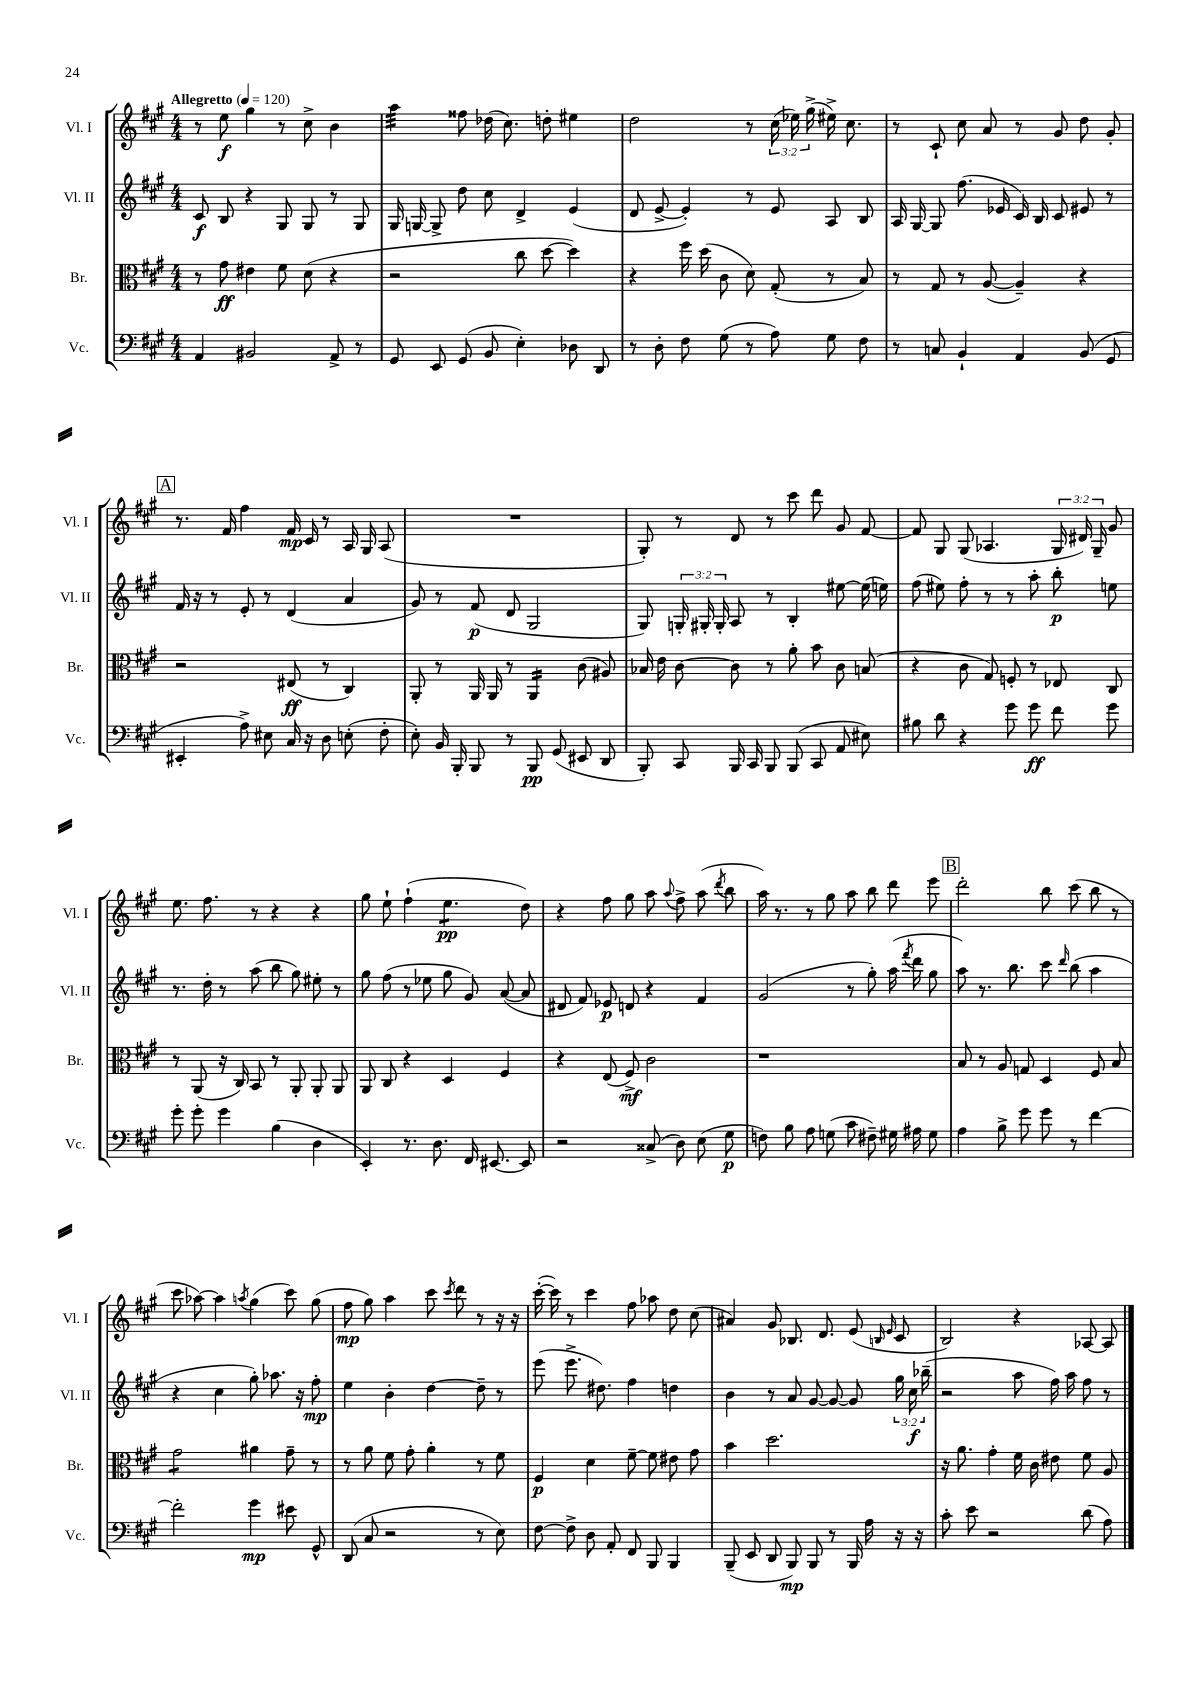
<<
\new StaffGroup <<
\new Staff = "s0" \with { instrumentName = "Vl. I" shortInstrumentName = "Vl. I" } {
    \clef treble \key a \major \numericTimeSignature \time 4/4 \override Staff.TupletNumber.text = #tuplet-number::calc-fraction-text \tempo "Allegretto" 4 = 120
    \autoBeamOff r8 e''8\f gis''4 r8 cis''8-> b'4 |
    a''4:32 fisis''8 des''16( cis''8.) d''8-. eis''4 |
    d''2 r8 \tuplet 3/2 { cis''16( ees''16) gis''16->( } eis''16->) cis''8. |
    r8 cis'8-! cis''8 a'8 r8 gis'8 d''8 gis'8-. |
    \mark \markup { \box "A" } r8. fis'16 fis''4 fis'16\mp cis'16 r8 a16 gis16 a8( |
    R1 |
    gis8-.) r8 d'8 r8 cis'''8 d'''8 gis'8 fis'8~ |
    fis'8 gis8 gis8( aes4. \tuplet 3/2 { gis16 dis'16) gis16-- } gis'8 |
    e''8. fis''8. r8 r4 r4 |
    gis''8 e''8-! fis''4-!( e''4.:8\pp d''8) |
    r4 fis''8 gis''8 a''8 \appoggiatura { a''8 } fis''8-> a''8( \acciaccatura { d'''8 } b''8 |
    a''16) r8. r8 gis''8 a''8 b''8 d'''8 e'''8 |
    \mark \markup { \box "B" } d'''2-. b''8 cis'''8( b''8 r8 |
    cis'''8 aes''8~) aes''4 \acciaccatura { a''8 } gis''4( cis'''8) gis''8( |
    fis''8\mp gis''8) a''4 cis'''8 \acciaccatura { cis'''8 } d'''8 r8 r16 r16 |
    cis'''16~-.( cis'''16) r8 cis'''4 fis''8 aes''8 d''8 cis''8( |
    ais'4) gis'8 bes8. d'8. e'8( \grace { b16 e'16 } cis'8 |
    b2) r4 aes8~ aes8 \bar "|." |
}
\new Staff = "s1" \with { instrumentName = "Vl. II" shortInstrumentName = "Vl. II" } {
    \clef treble \key a \major \numericTimeSignature \time 4/4 \override Staff.TupletNumber.text = #tuplet-number::calc-fraction-text
    \autoBeamOff cis'8\f b8 r4 gis8 gis8 r8 gis8 |
    gis16 g16~ g8-> d''8 cis''8 d'4-> e'4( |
    d'8 e'8~-> e'4-.) r8 e'8 a8 b8 |
    a16 gis16~ gis8 fis''8.( ees'16 cis'16) b16 cis'8 eis'8 r8 |
    \mark \markup { \box "A" } fis'16 r16 r8 e'8-. r8 d'4( a'4 |
    gis'8) r8 fis'8\p( d'8 gis2 |
    gis8) \tuplet 3/2 { g16-. gis16-. gis16-. } a8 r8 b4-. eis''8~ eis''16( e''16) |
    fis''8( eis''8) fis''8-. r8 r8 a''8-. b''8-.\p e''8 |
    r8. d''16-. r8 a''8( b''8 gis''8) eis''8-. r8 |
    gis''8 fis''8( r8 ees''8 gis''8 gis'8) a'8~( a'8 |
    dis'8 fis'8) ees'8\p d'8 r4 fis'4 |
    gis'2( r8 gis''8-.) a''16( \acciaccatura { fis'''8 } d'''16 gis''8 |
    \mark \markup { \box "B" } a''8) r8. b''8. cis'''8 \grace { d'''16 } b''8( a''4 |
    r4 cis''4 gis''8-.) aes''8. r16 fis''8-.\mp |
    e''4 b'4-. d''4~ d''8-- r8 |
    e'''8( e'''8.-> dis''8.) fis''4 d''4 |
    b'4 r8 a'8 gis'8~ gis'8~ gis'8 \tuplet 3/2 { gis''16 cis''16\f bes''16--( } |
    r2 a''8 fis''16) a''16 fis''8 r8 \bar "|." |
}
\new Staff = "s2" \with { instrumentName = "Br." shortInstrumentName = "Br." } {
    \clef alto \key a \major \numericTimeSignature \time 4/4
    \autoBeamOff r8 gis'8\ff eis'4 fis'8 d'8( r4 |
    r2 cis''8 d''8~ d''4) |
    r4 fis''16 d''16( cis'8 d'8) gis8-.( r8 b8) |
    r8 gis8 r8 a8~( a4--) r4 |
    \mark \markup { \box "A" } r2 eis8\ff( r8 cis4) |
    a,8-. r8 a,16 a,16 r8 a,4:16 cis'8( ais8) |
    bes16 e'16 cis'8~ cis'8 r8 a'8-. b'8 cis'8 b8( |
    r4 cis'8 gis8) f8-. r8 ees8 cis8 |
    r8 a,8( r16 cis16) b,8 r8 a,8-. a,8-. a,8 |
    a,8 cis8 r4 d4 fis4 |
    r4 e8( fis8->\mf) cis'2 |
    r1 |
    \mark \markup { \box "B" } b8 r8 a8 g8 d4 fis8 b8 |
    gis'2:8 ais'4 gis'8-- r8 |
    r8 a'8 fis'8 gis'8-. a'4-. r8 fis'8 |
    fis4\p d'4 fis'8~-- fis'8 eis'8 gis'8 |
    b'4 d''2. |
    r16 a'8. gis'4-. fis'16 cis'16 eis'8 fis'8 a8 \bar "|." |
}
\new Staff = "s3" \with { instrumentName = "Vc." shortInstrumentName = "Vc." } {
    \clef bass \key a \major \numericTimeSignature \time 4/4
    \autoBeamOff a,4 bis,2 a,8-> r8 |
    gis,8 e,8 gis,8( b,8 e4-.) des8 d,8 |
    r8 d8-. fis8 gis8( r8 a8) gis8 fis8 |
    r8 c8 b,4-! a,4 b,8( gis,8 |
    \mark \markup { \box "A" } eis,4-. a8->) eis8 cis16 r16 d8 e8-.( fis8-. |
    e8-.) b,16 b,,16-. b,,8 r8 b,,8\pp gis,8( eis,8 d,8 |
    b,,8-.) cis,8 b,,16 cis,16 b,,8 b,,8( cis,8 a,8 eis8) |
    bis8 d'8 r4 gis'8 gis'8\ff fis'8 gis'8 |
    gis'8-. gis'8-. gis'4 b4( d4 |
    e,4-.) r8. d8. fis,16 eis,8.~ eis,8 |
    r2 cisis8->( d8) e8( gis8\p |
    f8) b8 a8 g8( cis'8 fis8--) gis16 ais16 gis8 |
    \mark \markup { \box "B" } a4 b8-> gis'8 gis'8 r8 fis'4~ |
    fis'2-. gis'4\mp eis'8 gis,8-^ |
    d,8( cis8 r2 r8 e8) |
    fis8~ fis8-> d8 a,8-. fis,8 b,,8 b,,4 |
    b,,8--( e,8 d,8 b,,8\mp) b,,8 r8 b,,16 a16 r16 r16 |
    cis'8-. e'8 r2 d'8( a8) \bar "|." |
}
>>
>>
\layout { \context { \Score \remove "Bar_number_engraver" } }
